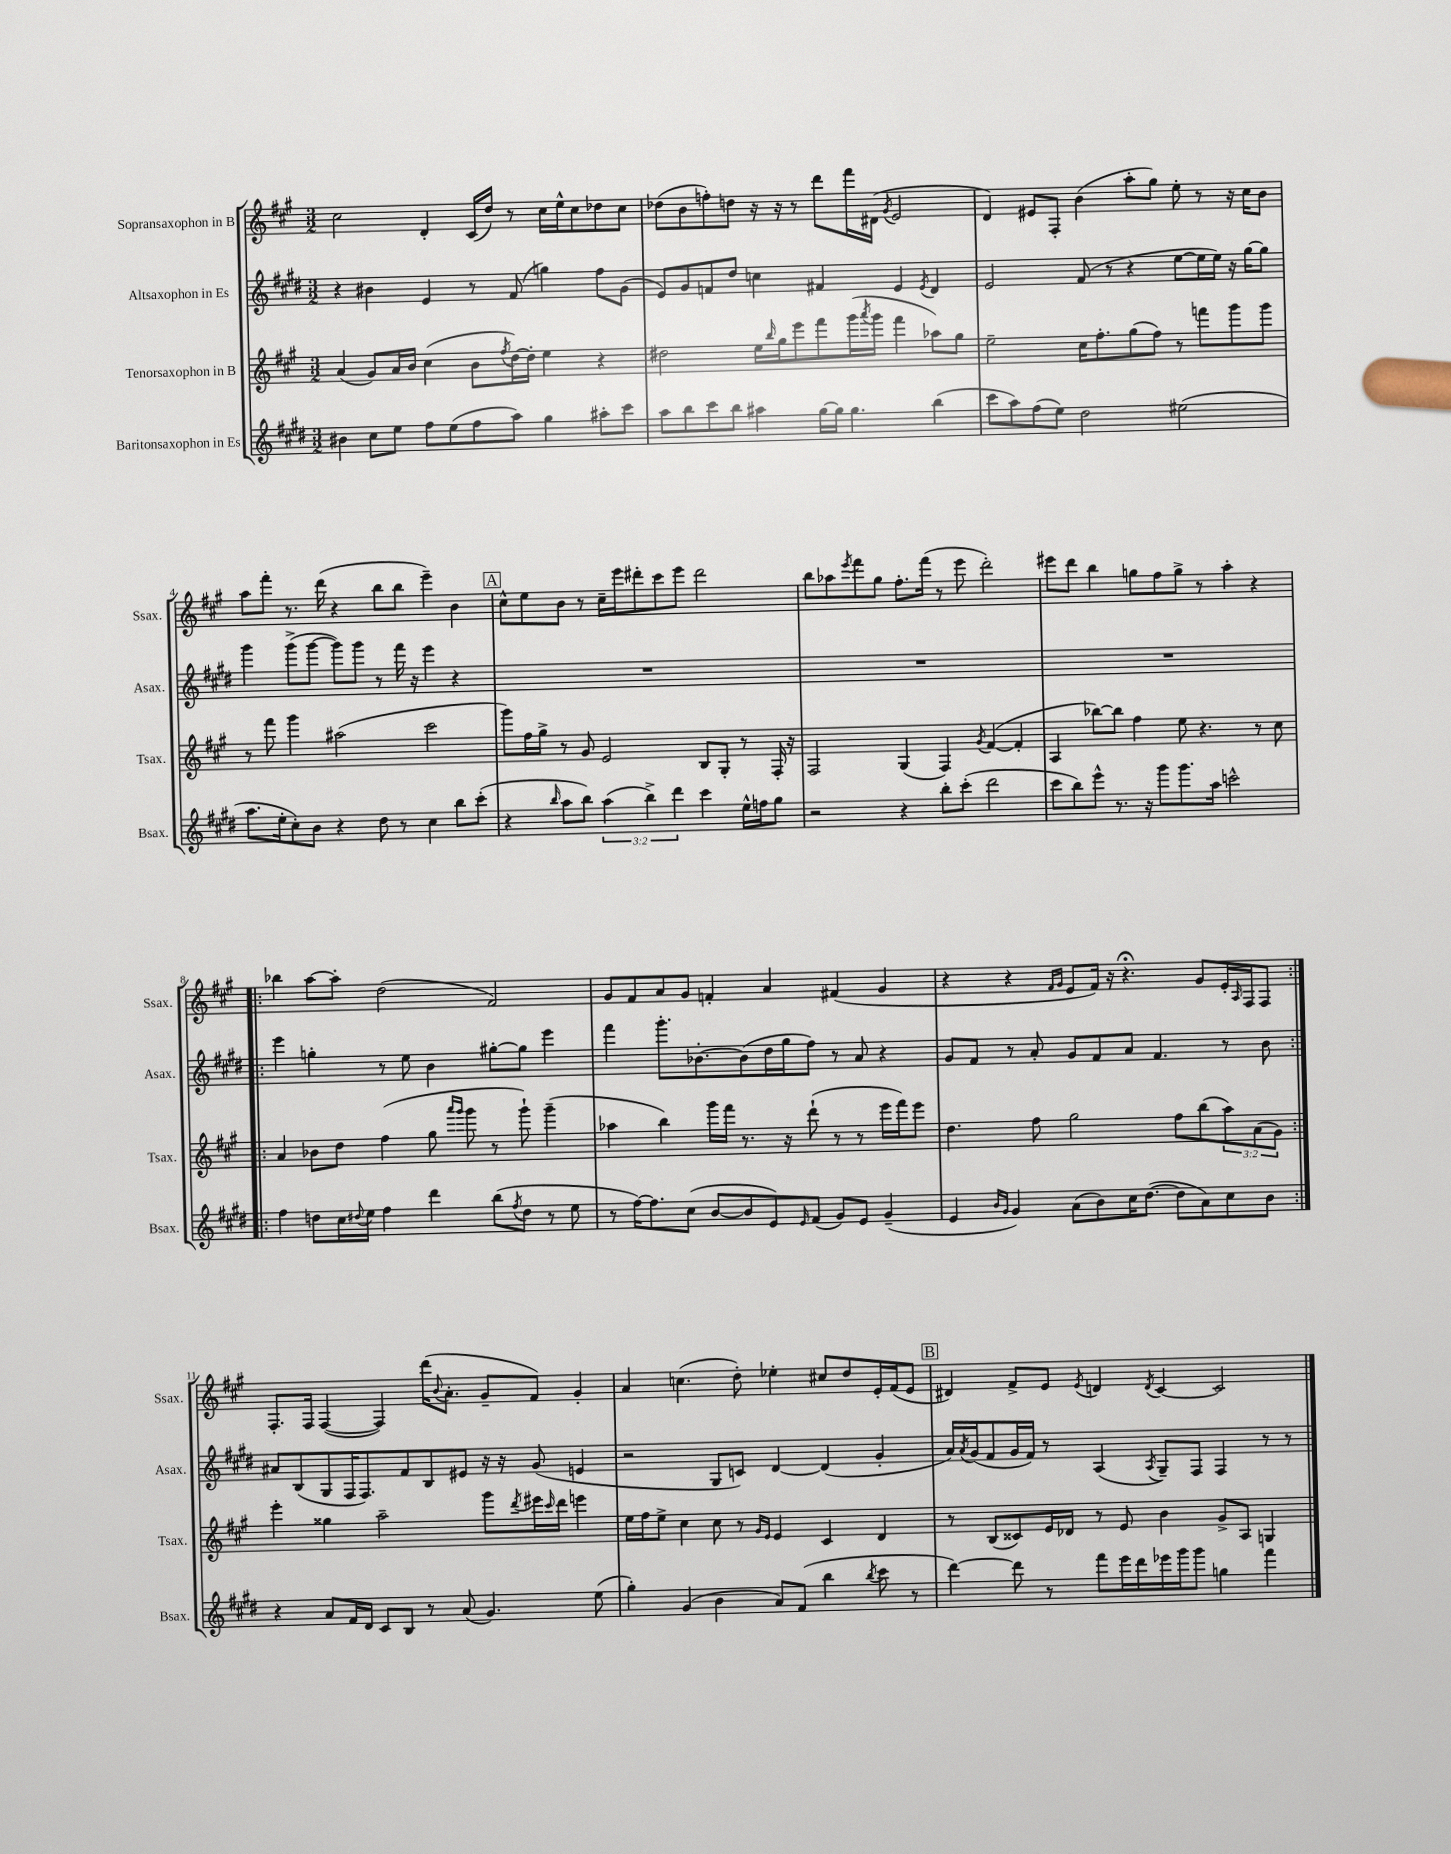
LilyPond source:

<<
\new StaffGroup <<
\new Staff = "s0" \with { instrumentName = "Sopransaxophon in B" shortInstrumentName = "Ssax." } {
    \clef treble \key a \major \numericTimeSignature \time 3/2
    cis''2 d'4-. cis'16( d''16) r8 cis''16 e''16-^ cis''8 des''8 cis''8 |
    des''8( b'8 f''8-.) d''8 r16 r16 r8 d'''8 fis'''16 dis'16( \acciaccatura { gis'8 } e'2 |
    d'4) eis'8 fis8-. b'4( a''8-. gis''8) e''8-. r8 r16 cis''16 b'8 |
    a''8 fis'''8-. r8. d'''16( r4 b''8 b''8 e'''4--) b'4 |
    \mark \markup { \box "A" } cis''8-^ e''8 b'8 r8 cis''16-- e'''16 dis'''8-. cis'''8 e'''8 dis'''2 |
    b''8 aes''8 \acciaccatura { e'''8 } fis'''8 gis''8 fis''8.-. fis'''16( r8 e'''8 d'''2-.) |
    eis'''8 d'''8 b''4 g''8 fis''8 g''8-> r8 a''4-. r4 |
    \repeat volta 2 { bes''4 a''8~ a''8-. d''2( fis'2) |
    gis'8 fis'8 a'8 gis'8 f'4-. a'4 fis'4( gis'4 |
    r4 r4 \grace { fis'16 gis'16 } e'8 fis'16) r16 r4.\fermata gis'8 e'16-. \grace { a16 } fis16 fis8 | }
    fis8.-. fis16 fis4~( fis4) d'''16( \appoggiatura { b'8 } a'8.-. gis'8-- fis'8) gis'4-. |
    a'4 c''4.( d''8-.) ees''4-. cis''8 d''8 e'16-. fis'16( e'8 |
    \mark \markup { \box "B" } dis'4) fis'8-> e'8 \acciaccatura { e'8 } d'4 \acciaccatura { d'8 } cis'4~ cis'2 \bar "|." |
}
\new Staff = "s1" \with { instrumentName = "Altsaxophon in Es" shortInstrumentName = "Asax." } {
    \clef treble \key e \major \numericTimeSignature \time 3/2
    r4 bis'4 e'4 r8 fis'8( g''4) fis''8 gis'8( |
    e'8) gis'8 f'8 dis''8 c''4 fis'4 e'4 \acciaccatura { e'8 } dis'4 |
    e'2 fis'8( r8 r4 e''8~ e''16 e''16) r16 gis''16~ gis''8 |
    gis'''4 gis'''8->( gis'''8~ gis'''8) gis'''8 r8 fis'''16 r16 e'''4 r4 |
    \mark \markup { \box "A" } R1. |
    R1. |
    R1. |
    \repeat volta 2 { e'''4 g''4-. r8 e''8 b'4 gis''8~-. gis''8 e'''4 |
    fis'''4 gis'''8.-. bes'8.~-. bes'8( dis''16 gis''16 fis''8) r8 a'8 r4 |
    gis'8 fis'8 r8 a'8-. gis'8 fis'8 a'8 fis'4. r8 b'8 | }
    ais'8 b8( gis8 fis16 fis8.) fis'8 b8 eis'8 r16 r16 gis'8( e'4 |
    r2 gis8 c'8) dis'4~ dis'4( gis'4-. |
    \mark \markup { \box "B" } a'16) \acciaccatura { a'8 } gis'16( fis'8 gis'16 fis'16) r8 a4( \acciaccatura { a8 } gis8--) fis8 fis4 r8 r8 \bar "|." |
}
\new Staff = "s2" \with { instrumentName = "Tenorsaxophon in B" shortInstrumentName = "Tsax." } {
    \clef treble \key a \major \numericTimeSignature \time 3/2 \override Staff.TupletNumber.text = #tuplet-number::calc-fraction-text
    a'4( gis'8) a'16 b'16 cis''4( b'8 \acciaccatura { fis''8 } d''16~) d''16-. e''4 r4 |
    dis''2 e''16 \grace { b''16 } gis''16 e'''8 fis'''8 gis'''16( \acciaccatura { a'''8 } gis'''16 fis'''4 aes''8) gis''8 |
    e''2-- cis''16 fis''8.-. gis''8( fis''8) r8 f'''8 gis'''8 gis'''8 |
    r8 fis'''8 gis'''4 ais''2( cis'''2 |
    \mark \markup { \box "A" } gis'''8) fis''16 gis''16-> r8 gis'8 e'2 b8 gis8-. r8 fis16-. r16 |
    fis2 gis4( fis4) \acciaccatura { gis'8 } fis'4~( fis'4-. |
    a4 bes''8~) bes''8 fis''4 e''8 r4. r8 cis''8 |
    \repeat volta 2 { a'4 bes'8 d''8 fis''4( gis''8 \grace { a'''16 gis'''16 } gis'''8 r8 gis'''8-!) gis'''4--( |
    aes''4 b''4) gis'''16 fis'''16 r8. r16 d'''8-!( r8 r8 e'''16 fis'''16) e'''8 |
    d''4. fis''8 gis''2 fis''8 b''8( \tuplet 3/2 { a''8) a'8( gis'8) } | }
    e'''4-. gisis''4 a''2-- gis'''8 \acciaccatura { d'''8 } eis'''16 \grace { cis'''16 } d'''16 e'''4 |
    e''16 fis''16 e''8-> cis''4 cis''8 r8 \grace { gis'16 e'16 } e'4 cis'4 d'4 |
    \mark \markup { \box "B" } r8 b8( cisis'8) e'16 des'16 r8 e'8 b'4 gis'8-> a8 g4 \bar "|." |
}
\new Staff = "s3" \with { instrumentName = "Baritonsaxophon in Es" shortInstrumentName = "Bsax." } {
    \clef treble \key e \major \numericTimeSignature \time 3/2 \override Staff.TupletNumber.text = #tuplet-number::calc-fraction-text
    bis'4 cis''8 e''8 fis''8 e''8( fis''8 a''8) gis''4 ais''8-. cis'''8 |
    a''8 b''8 cis'''8 b''8 ais''4 gis''16~ gis''16 gis''4. b''4( |
    cis'''8 a''8) fis''8( e''8) dis''2 eis''2( |
    a''8. e''16-. cis''8-.) b'8 r4 dis''8 r8 cis''4 b''8 cis'''8-.( |
    \mark \markup { \box "A" } r4 \grace { b''16 } a''8 b''8) \tuplet 3/2 { a''4( b''4->) dis'''4 } cis'''4 e''16-^ f''16 gis''8 |
    r2 r4 b''8-. cis'''8-.( dis'''2 |
    cis'''8 b''8) e'''8-^ r8. r16 gis'''8 gis'''8. a''16 c'''2-^ |
    \repeat volta 2 { fis''4 d''8 cis''16 \appoggiatura { dis''8 } e''16 fis''4 dis'''4 b''8( \acciaccatura { fis''8 } dis''8 r8 e''8 |
    r8 fis''16~) fis''8. cis''8( b'8~ b'8 e'8) \grace { e'16 } fis'8( gis'8) e'8 gis'4--( |
    e'4 \grace { b'16 gis'16 } gis'4) a'8( b'8) cis''16 dis''8.~( dis''8 a'8) cis''8 b'8 | }
    r4 a'8 fis'16 dis'16 cis'8 b8 r8 a'8( gis'4.) e''8( |
    gis''4-.) gis'4( b'4 a'8) fis'8( b''4 \acciaccatura { b''8 } cis'''8 r8 |
    \mark \markup { \box "B" } dis'''4~) dis'''8 r8 fis'''8 e'''16 dis'''16 ees'''16 gis'''16 gis'''8 g''4 fis'''4 \bar "|." |
}
>>
>>
